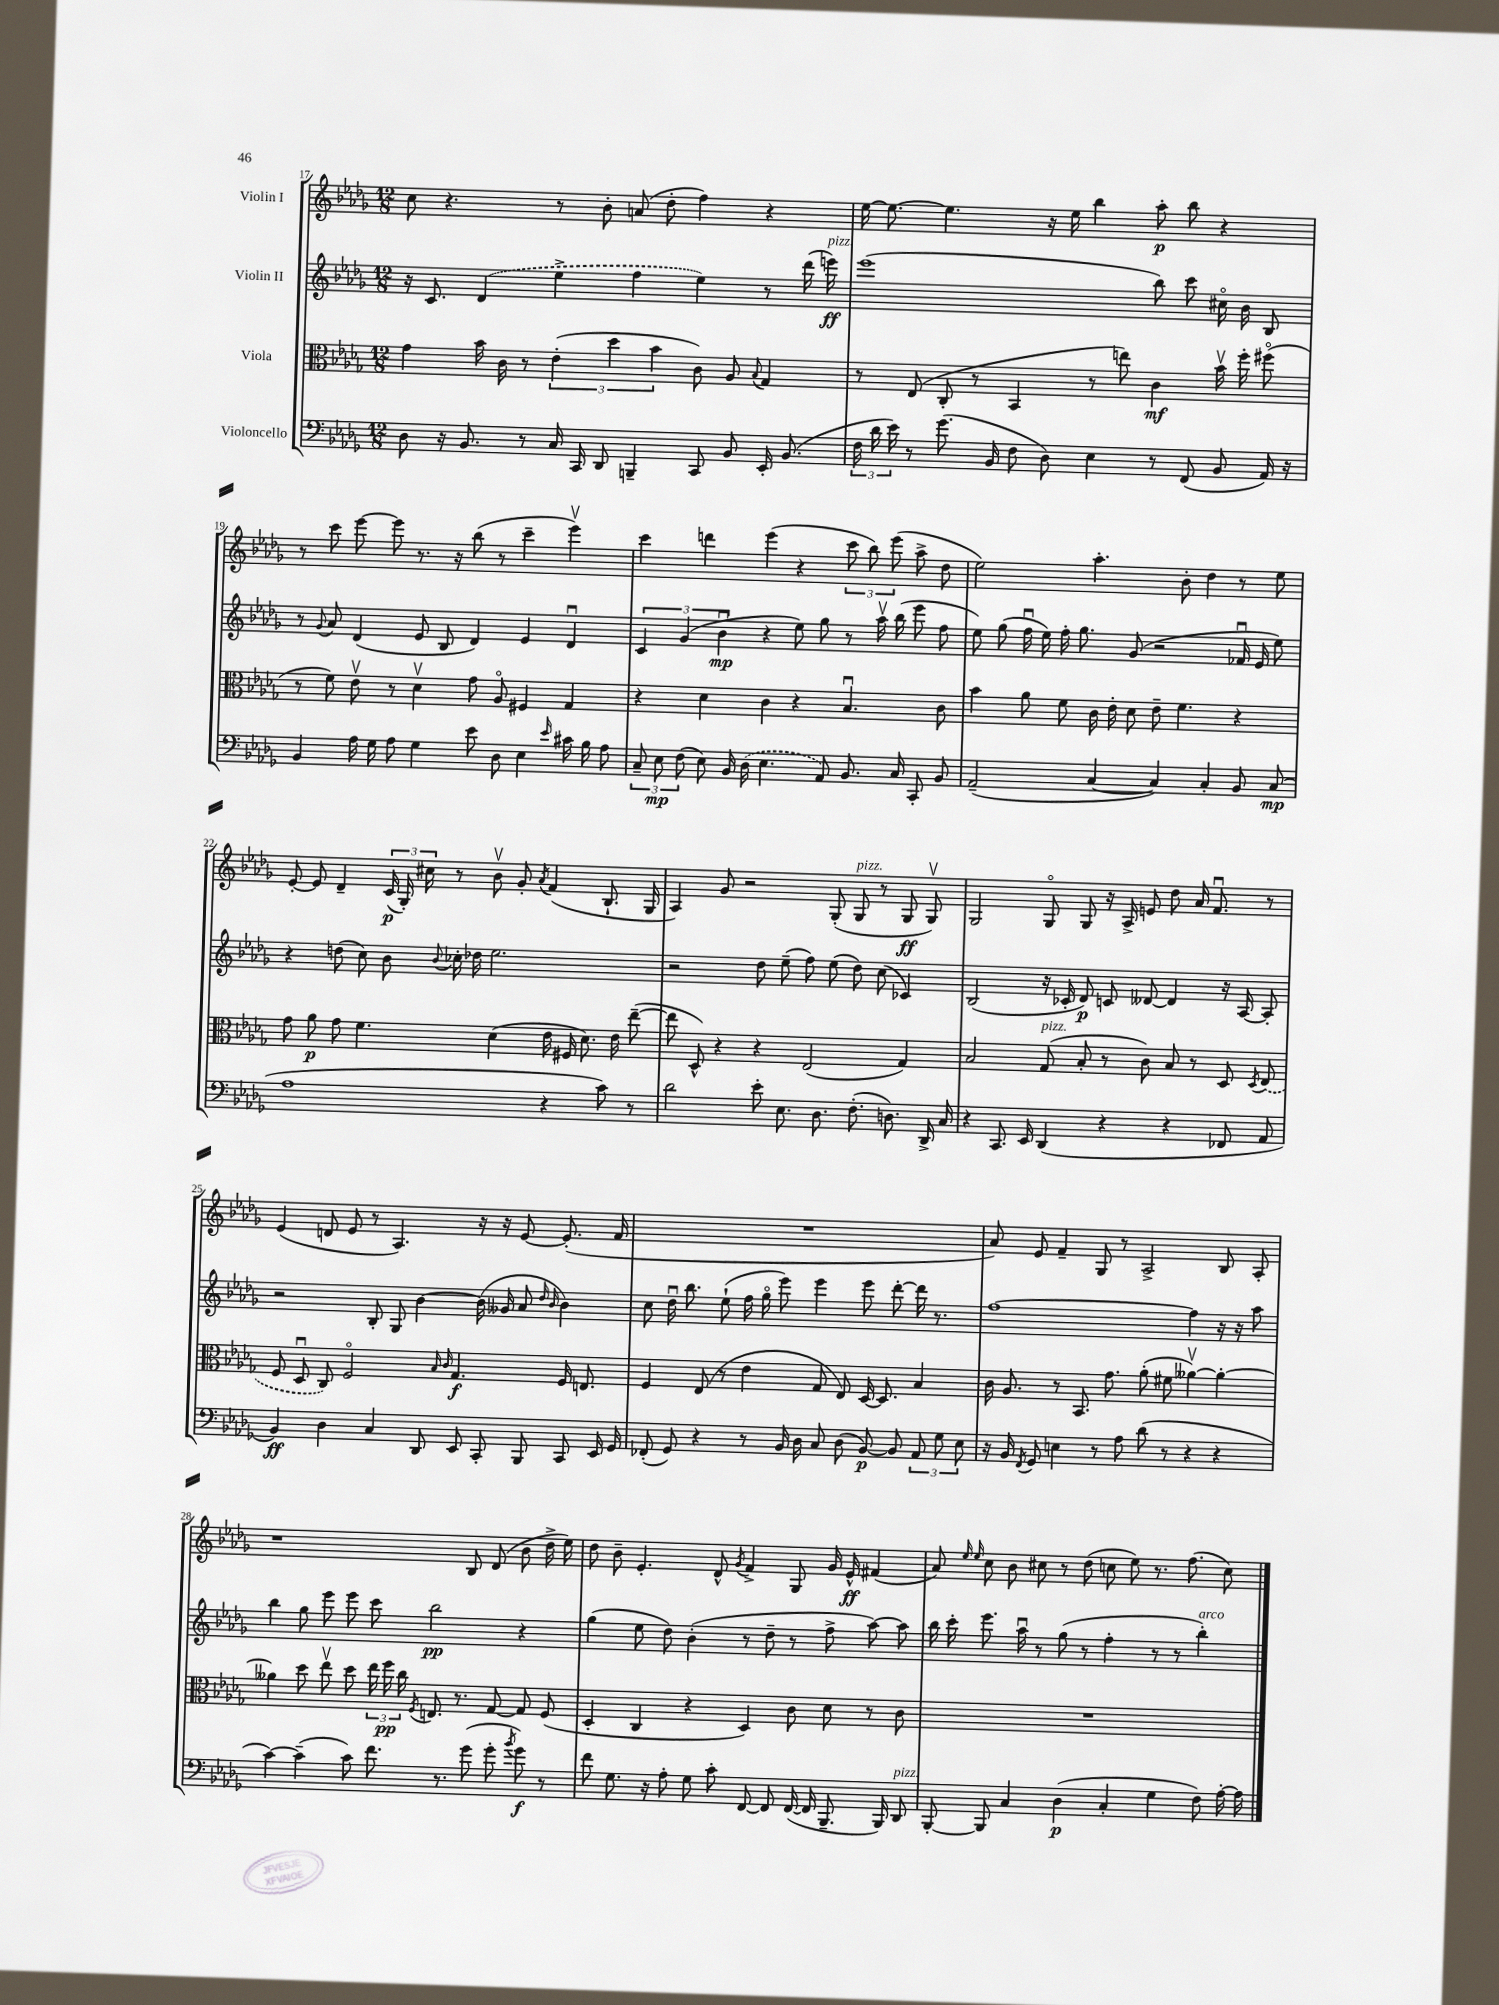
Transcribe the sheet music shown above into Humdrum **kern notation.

**kern	**dynam	**kern	**dynam	**kern	**dynam	**kern	**dynam
*part4	*part4	*part3	*part3	*part2	*part2	*part1	*part1
*staff4	*staff4	*staff3	*staff3	*staff2	*staff2	*staff1	*staff1
*I"Violoncello	*	*I"Viola	*	*I"Violin II	*	*I"Violin I	*
*clefF4	*	*clefC3	*	*clefG2	*	*clefG2	*
*k[b-e-a-d-g-]	*	*k[b-e-a-d-g-]	*	*k[b-e-a-d-g-]	*	*k[b-e-a-d-g-]	*
*M12/8	*	*M12/8	*	*M12/8	*	*M12/8	*
=17	=17	=17	=17	=17	=17	=17	=17
8D-\	.	4g-\	.	16r	.	8cc\	.
.	.	.	.	8.c/	.	.	.
16r	.	.	.	.	.	4.r	.
8.BB-/	.	.	.	.	.	.	.
.	.	16b-\	.	(4d-/	.	.	.
.	.	16c\	.	.	.	.	.
8r	.	8r	.	.	.	.	.
16C/	.	(6e-'\	.	4ee-^\	.	8r	.
16CC/	.	.	.	.	.	.	.
8DD-/	.	.	.	.	.	8b-'\	.
.	.	6dd-\	.	.	.	.	.
4BBBn~/	.	.	.	4ff\	.	(8an/	.
.	.	6b-\	.	.	.	.	.
.	.	.	.	.	.	8dd-'\	.
8CC/	.	8c\)	.	4ee-\)	.	4ff\)	.
8BB-/	.	8A-/	.	.	.	.	.
.	.	8qqB-/	.	.	.	.	.
16EE-'/	.	4G-/	.	8r	.	4r	.
(8.BB-/	.	.	.	.	.	.	.
.	.	.	.	(16ddd-\	.	.	.
!	!	!	!	!LO:TX:a:i:t=pizz.	!	!	!
.	.	.	.	16eeen\)	ff	.	.
=18	=18	=18	=18	=18	=18	=18	=18
24F\	.	8r	.	(1eee-	.	[16ee-\	.
24d-\	.	.	.	.	.	.	.
.	.	.	.	.	.	8.ee-\_	.
24e-\)	.	.	.	.	.	.	.
8r	.	(8E-/	.	.	.	.	.
(8.g-\	.	8C'/	.	.	.	4.ee-\]	.
.	.	8r	.	.	.	.	.
16BB-/	.	.	.	.	.	.	.
8F\	.	4BB-/	.	.	.	.	.
8D-\)	.	.	.	.	.	16r	.
.	.	.	.	.	.	16ee-\	.
4E-\	.	8r	.	.	.	4bb-\	.
.	.	8een\)	.	.	.	.	.
8r	.	4c\	mf	8bb-\)	.	8aa-'\	p
(8FF/	.	.	.	8ccc\	.	8bb-\	.
8BB-/	.	16b-v\	.	16cc#X\	.	4r	.
.	.	16ff'\	.	16b-\	.	.	.
16AA-/)	.	(8ff#X\	.	8B-/	.	.	.
16r	.	.	.	.	.	.	.
!!LO:LB:g=z
=19	=19	=19	=19	=19	=19	=19	=19
4BB-/	.	8r	.	8r	.	8r	.
.	.	.	.	8qqg-/	.	.	.
.	.	8f\)	.	8a-/	.	8ccc\	.
16A-\	.	8e-v\	.	(4d-/	.	[8eee-\	.
16G-\	.	.	.	.	.	.	.
8A-\	.	8r	.	.	.	8eee-\]	.
4G-\	.	4d-v\	.	8e-/	.	8.r	.
.	.	.	.	8B-/	.	.	.
.	.	.	.	.	.	16r	.
8e-\	.	8g-\	.	4d-/)	.	(8bb-\	.
8D-\	.	8A-/	.	.	.	8r	.
4E-\	.	4F#X/	.	4e-/	.	4ccc~\	.
16qqe-/	.	.	.	.	.	.	.
16c#X\	.	4G-/	.	4d-u/	.	4eee-v\)	.
16B-\	.	.	.	.	.	.	.
8A-\	.	.	.	.	.	.	.
=20	=20	=20	=20	=20	=20	=20	=20
12C~/	.	4r	.	6c/	.	4ccc\	.
12E-\	mp	.	.	.	.	.	.
(12F\	.	.	.	(6g-/	.	.	.
8E-\)	.	4d-\	.	.	.	4dddn\	.
.	.	.	.	6b-u\	mp	.	.
16BB-/	.	.	.	.	.	.	.
(16D-\	.	.	.	.	.	.	.
4.E-\	.	4c\	.	4r	.	(4eee-\	.
.	.	4r	.	8ee-\)	.	4r	.
8AA-/)	.	.	.	8gg-\	.	.	.
8.BB-/	.	4.B-u/	.	8r	.	12ccc\	.
.	.	.	.	.	.	12bb-\)	.
.	.	.	.	16aa-v\	.	.	.
.	.	.	.	.	.	(12eee-\	.
16C/	.	.	.	(16bb-\	.	.	.
8CC'/	.	.	.	8eee-\	.	8aa-^\	.
8BB-/	.	8c\	.	8ff\	.	8dd-\	.
=21	=21	=21	=21	=21	=21	=21	=21
(2AA-~/	.	4b-\	.	8ee-\)	.	2ee-\)	.
.	.	.	.	(8gg-\	.	.	.
.	.	8a-\	.	16ffu\	.	.	.
.	.	.	.	16ee-\)	.	.	.
.	.	8f\	.	16ff'\	.	.	.
.	.	.	.	8.gg-\	.	.	.
[4C/	.	16c\	.	.	.	4.aa-'\	.
.	.	16e-'\	.	.	.	.	.
.	.	8d-\	.	(8g-/	.	.	.
4C/])	.	8e-~\	.	2r	.	.	.
.	.	4.f\	.	.	.	8b-'\	.
4C'/	.	.	.	.	.	4dd-\	.
8BB-/	.	4r	.	16f-Xu/	.	8r	.
.	.	.	.	16e-/	.	.	.
(8C/	mp	.	.	8ee-\)	.	8ee-\	.
!!LO:LB:g=z
=22	=22	=22	=22	=22	=22	=22	=22
1A-	.	8g-\	.	4r	.	[8e-'/	.
.	.	8a-\	p	.	.	8e-/]	.
.	.	8g-\	.	(8ddn\	.	4d-~/	.
.	.	4.f\	.	8cc\)	.	.	.
.	.	.	.	8b-\	.	(24c/	p
.	.	.	.	.	.	24G-'/)	.
.	.	.	.	.	.	24cc#X\	.
.	.	.	.	8qqb-/	.	.	.
.	.	.	.	16cc-X'\	.	8r	.
.	.	.	.	16dd-X\	.	.	.
.	.	(4d-\	.	2.ee-\	.	8b-v\	.
.	.	.	.	.	.	8g-'/	.
.	.	.	.	.	.	8qa-/	.
4r	.	16e-\	.	.	.	(4f/	.
.	.	16F#X/	.	.	.	.	.
.	.	8.d-\)	.	.	.	.	.
8c\)	.	.	.	.	.	8.B-`/	.
.	.	16e-\	.	.	.	.	.
8r	.	([8ee-~\	.	.	.	.	.
.	.	.	.	.	.	16G-/	.
=23	=23	=23	=23	=23	=23	=23	=23
2d-\	.	8ee-\]	.	2r	.	4A-/)	.
.	.	8D-^^/)	.	.	.	.	.
.	.	4r	.	.	.	8g-/	.
.	.	.	.	.	.	2r	.
8e-'\	.	4r	.	8dd-\	.	.	.
8.E-\	.	.	.	(8ee-~\	.	.	.
.	.	(2E-/	.	8ff\)	.	.	.
8.D-\	.	.	.	.	.	.	.
.	.	.	.	(8ee-\	.	(8G-'/	.
!	!	!	!	!	!	!LO:TX:a:i:t=pizz.	!
(8.F'\	.	.	.	8dd-\)	.	8G-/	.
.	.	.	.	(8cc\	.	8r	.
8.Dn\)	.	.	.	.	.	.	.
.	.	4G-/)	.	4c-X/)	.	8G-/	ff
16DD-^/	.	.	.	.	.	8G-v/)	.
16C/	.	.	.	.	.	.	.
=24	=24	=24	=24	=24	=24	=24	=24
4r	.	2B-/	.	(2B-/	.	2G-/	.
8.CC/	.	.	.	.	.	.	.
16EE-/	.	.	.	.	.	.	.
!	!	!LO:TX:a:i:t=pizz.	!	!	!	!	!
(4DD-/	.	(8G-/	.	16r	.	8G-/	.
.	.	.	.	16c-X'/	.	.	.
.	.	8B-'/	.	8d-/)	p	8G-/	.
4r	.	8r	.	8cn/	.	16r	.
.	.	.	.	.	.	16A-^/	.
.	.	8c\)	.	[8d--X/	.	8en/	.
4r	.	8B-/	.	4d--/]	.	8dd-\	.
.	.	8r	.	.	.	16a-/	.
.	.	.	.	.	.	8.fu/	.
8FF-X/	.	8D-/	.	16r	.	.	.
.	.	.	.	[16A-/	.	.	.
.	.	8qD-/	.	.	.	.	.
8AA-/	.	(8E-/	.	8A-'/]	.	8r	.
!!LO:LB:g=z
=25	=25	=25	=25	=25	=25	=25	=25
4BB-/)	ff	8F/	.	2r	.	(4e-/	.
.	.	8D-u/	.	.	.	.	.
4D-\	.	8C/)	.	.	.	8dn/	.
.	.	2F/	.	.	.	8e-/	.
4C/	.	.	.	8B-'/	.	8r	.
.	.	.	.	8G-/	.	4.A-/)	.
8DD-/	.	.	.	[4b-\	.	.	.
.	.	16qqB-/	.	.	.	.	.
.	.	16qqc/	.	.	.	.	.
8EE-/	.	4.G-/	f	.	.	.	.
8CC'/	.	.	.	(16b-\]	.	16r	.
.	.	.	.	16g--X/	.	16r	.
8BBB-/	.	.	.	8a-/	.	[8e-/	.
.	.	.	.	16qqdd-/	.	.	.
.	.	.	.	16qqb-/	.	.	.
8CC/	.	16F/	.	4b-\)	.	(8.e-'/]	.
.	.	8.En/	.	.	.	.	.
16EE-/	.	.	.	.	.	.	.
16GG-/	.	.	.	.	.	16f/	.
=26	=26	=26	=26	=26	=26	=26	=26
(8FF-X'/	.	4F/	.	8cc\	.	1.r	.
8GG-/)	.	.	.	16dd-u\	.	.	.
.	.	.	.	8.bb-\	.	.	.
4r	.	(8E-/	.	.	.	.	.
.	.	8r	.	(8ee-`\	.	.	.
8r	.	4e-\	.	16ff\	.	.	.
.	.	.	.	16gg-\	.	.	.
16BB-/	.	.	.	8eee-\)	.	.	.
16D-\	.	.	.	.	.	.	.
8C/	.	8G-/	.	4eee-\	.	.	.
(8D-\	.	8E-/)	.	.	.	.	.
[8BB-/)	p	[16D-/	.	8eee-\	.	.	.
.	.	8.D-/]	.	.	.	.	.
8BB-/]	.	.	.	[8ddd-'\	.	.	.
12AA-/	.	4B-/	.	16ddd-\]	.	.	.
.	.	.	.	8.r	.	.	.
12G-\	.	.	.	.	.	.	.
12E-\	.	.	.	.	.	.	.
=27	=27	=27	=27	=27	=27	=27	=27
16r	.	16c\	.	[1ff	.	8a-/)	.
16BB-/	.	8.A-/	.	.	.	.	.
8qFF/	.	.	.	.	.	.	.
8GG-/	.	.	.	.	.	8e-/	.
4En\	.	8r	.	.	.	4f~/	.
.	.	8.BB-/	.	.	.	.	.
8r	.	.	.	.	.	8G-/	.
.	.	8.g-\	.	.	.	.	.
8A-\	.	.	.	.	.	8r	.
(8d-\	.	(8a-'\	.	.	.	2A-^/	.
8r	.	8f#X\	.	.	.	.	.
4r	.	[4a--Xv\)	.	4ff\]	.	.	.
4r	.	4a--'\_	.	16r	.	8B-/	.
.	.	.	.	16r	.	.	.
.	.	.	.	8aa-\	.	8A-'/	.
!!LO:LB:g=z
=28	=28	=28	=28	=28	=28	=28	=28
[4c\)	.	4a--X\]	.	4bb-\	.	1r	.
(4c~\]	.	8dd-\	.	8gg-\	.	.	.
.	.	8ee-v\	.	8eee-\	.	.	.
8c\)	.	8dd-\	.	8eee-\	.	.	.
8.f\	.	24ee-\	.	8ccc\	.	.	.
.	.	24ff\	pp	.	.	.	.
.	.	24cc\	.	.	.	.	.
.	.	8qF/	.	.	.	.	.
.	.	8.En/	.	2bb-\	pp	.	.
8.r	.	.	.	.	.	.	.
.	.	8.r	.	.	.	.	.
(8g-\	.	.	.	.	.	8B-/	.
8g-'\	.	[8G-/	.	.	.	(8d-/	.
8qb-/	.	.	.	.	.	.	.
8g-\)	f	8G-/]	.	4r	.	8b-\	.
8r	.	(8F/	.	.	.	16dd-^\	.
.	.	.	.	.	.	16ee-\)	.
=29	=29	=29	=29	=29	=29	=29	=29
8f\	.	4D-'/	.	(4gg-\	.	8dd-\	.
8.G-\	.	.	.	.	.	8b-~\	.
.	.	4C/	.	8ee-\	.	4.e-'/	.
16r	.	.	.	.	.	.	.
8A-'\	.	.	.	8dd-\)	.	.	.
8G-\	.	4r	.	(4b-'\	.	.	.
8c'\	.	.	.	.	.	8d-^^/	.
.	.	.	.	.	.	8qg-/	.
[8FF/	.	4D-/)	.	8r	.	4f^/	.
8FF/]	.	.	.	8dd-~\	.	.	.
([16FF/	.	8c\	.	8r	.	8G-/	.
16FF/]	.	.	.	.	.	.	.
8.BBB-~/	.	8d-\	.	8ff^\	.	16g-/	.
.	.	.	.	.	.	16e-^^/	ff
.	.	8r	.	[8aa-\)	.	(4f#X/	.
16BBB-/)	.	.	.	.	.	.	.
!LO:TX:a:i:t=pizz.	!	!	!	!	!	!	!
8DD-/	.	8c\	.	8aa-\]	.	.	.
=30	=30	=30	=30	=30	=30	=30	=30
[8BBB-'/	.	1.r	.	16bb-\	.	8a-/)	.
.	.	.	.	16ccc'\	.	.	.
.	.	.	.	.	.	16qqee-/	.
.	.	.	.	.	.	16qqee-/	.
8BBB-/]	.	.	.	8.eee-\	.	8cc\	.
4C/	.	.	.	.	.	8b-\	.
.	.	.	.	16aa-u\	.	.	.
.	.	.	.	8r	.	8cc#X\	.
(4D-\	p	.	.	(8gg-\	.	8r	.
.	.	.	.	8r	.	(8dd-\	.
4C'/	.	.	.	4ff'\	.	8ccn\	.
.	.	.	.	.	.	8ee-\)	.
4G-\	.	.	.	8r	.	8.r	.
.	.	.	.	8r	.	.	.
.	.	.	.	.	.	(8.ff\	.
!	!	!	!	!LO:TX:a:i:t=arco	!	!	!
8F\)	.	.	.	4bb-'\)	.	.	.
[16A-'\	.	.	.	.	.	8cc\)	.
16A-\]	.	.	.	.	.	.	.
==	==	==	==	==	==	==	==
*-	*-	*-	*-	*-	*-	*-	*-
